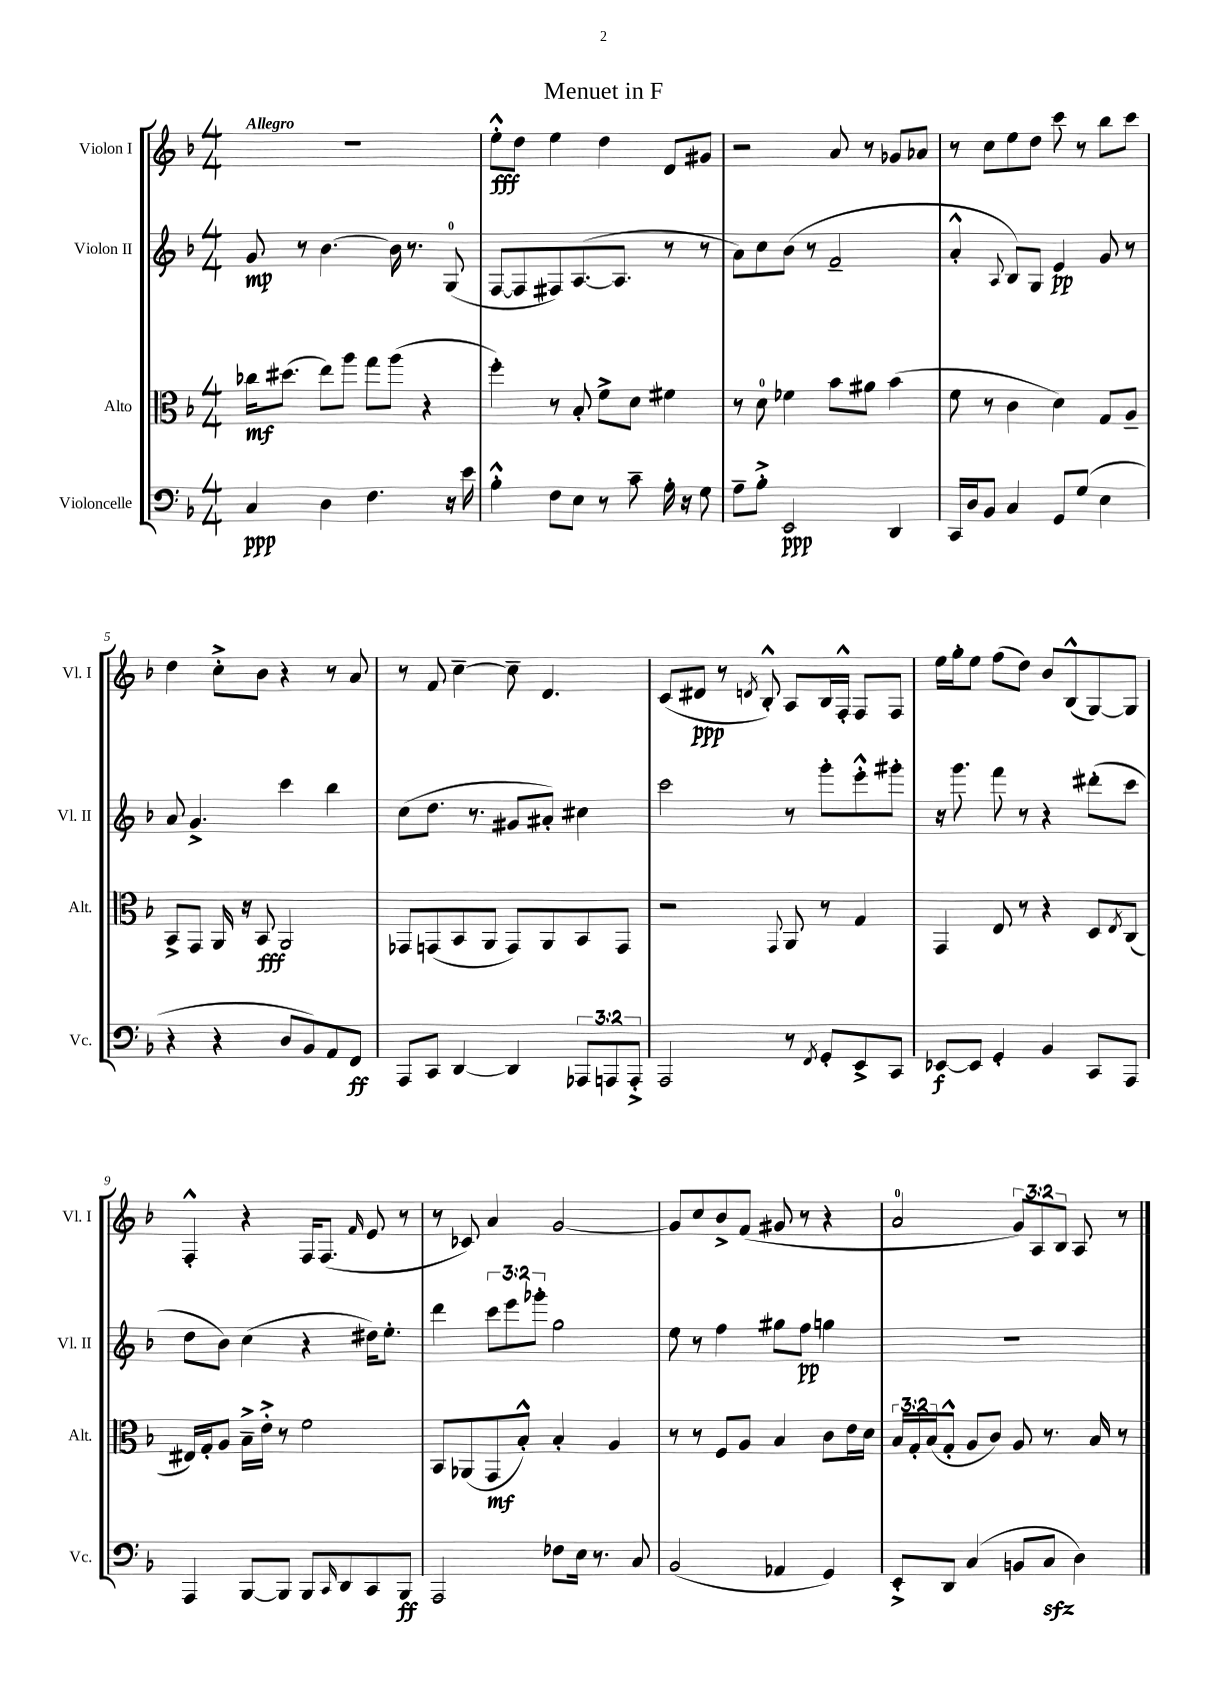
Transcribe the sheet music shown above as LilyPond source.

\header { title = "Menuet in F" }
<<
\new StaffGroup <<
\new Staff = "s0" \with { instrumentName = "Violon I" shortInstrumentName = "Vl. I" } {
    \clef treble \key f \major \numericTimeSignature \time 4/4 \override Staff.TupletNumber.text = #tuplet-number::calc-fraction-text \tempo "Allegro"
    R1 |
    e''8-.-^\fff d''8 e''4 d''4 d'8 gis'8 |
    r2 a'8 r8 ges'8 aes'8 |
    r8 c''8 e''8 d''8 c'''8 r8 bes''8 c'''8 |
    d''4 c''8-.-> bes'8 r4 r8 a'8 |
    r8 f'8 c''4~-- c''8-- d'4. |
    c'8( dis'8\ppp r8 \acciaccatura { d'8 } bes8-.-^) a8 bes16 f16-.-^ f8 f8 |
    e''16 g''16-. e''8 f''8( d''8) bes'8 bes8-^( g8~) g8 |
    f4-.-^ r4 f16 f8.( \grace { f'16 } e'8 r8 |
    r8 ces'8) a'4 g'2~ |
    g'8 c''8 bes'8-> f'8( gis'8 r8 r4 |
    a'2-0 \tuplet 3/2 { g'8) a8 bes8 } a8 r8 \bar "|." |
}
\new Staff = "s1" \with { instrumentName = "Violon II" shortInstrumentName = "Vl. II" } {
    \clef treble \key f \major \numericTimeSignature \time 4/4 \override Staff.TupletNumber.text = #tuplet-number::calc-fraction-text
    g'8\mp r8 bes'4.~ bes'16 r8. g8-0( |
    f8~ f8 fis8) a8.~( a8. r8 r8 |
    a'8) c''8 bes'8( r8 f'2-- |
    a'4-.-^ \appoggiatura { a8 } bes8) g8 e'4\pp g'8 r8 |
    a'8 g'4.-> c'''4 bes''4 |
    c''8( d''8. r8. gis'8 ais'8-.) cis''4 |
    c'''2 r8 g'''8-. e'''8-.-^ gis'''8-. |
    r16 g'''8. f'''8 r8 r4 dis'''8-.( c'''8 |
    d''8 bes'8) c''4( r4 dis''16) e''8.-. |
    d'''4 \tuplet 3/2 { c'''8 e'''8 ges'''8-. } g''2 |
    e''8 r8 f''4 gis''8 f''8\pp g''4 |
    R1 \bar "|." |
}
\new Staff = "s2" \with { instrumentName = "Alto" shortInstrumentName = "Alt." } {
    \clef alto \key f \major \numericTimeSignature \time 4/4 \override Staff.TupletNumber.text = #tuplet-number::calc-fraction-text
    ces''16\mf dis''8.( e''8) a''8 g''8 a''8( r4 |
    f''4-.) r8 bes8-. f'8-> d'8 fis'4 |
    r8 d'8-0 fes'4 bes'8 ais'8 bes'4( |
    f'8 r8 c'4 d'4) g8 a8-- |
    bes,8-> g,8 a,16 r16 bes,8\fff a,2 |
    ges,8 g,8( bes,8 a,8 g,8) a,8 bes,8 g,8 |
    r2 \appoggiatura { g,8 } a,8 r8 g4 |
    g,4 e8 r8 r4 d8 \acciaccatura { e8 } c8( |
    eis16) g16-. a8 bes16---> e'16-.-> r8 f'2 |
    bes,8 aes,8( g,8\mf bes8-.-^) bes4-. a4 |
    r8 r8 f8 a8 bes4 c'8 e'16 d'16 |
    \tuplet 3/2 { bes16 g16-. bes16( } g8-.-^ a8 c'8) a8 r8. bes16 r8 \bar "|." |
}
\new Staff = "s3" \with { instrumentName = "Violoncelle" shortInstrumentName = "Vc." } {
    \clef bass \key f \major \numericTimeSignature \time 4/4 \override Staff.TupletNumber.text = #tuplet-number::calc-fraction-text
    c4\ppp d4 f4. r16 e'16 |
    bes4-.-^ f8 e8 r8 c'8-- a16-. r16 g8 |
    a8-- bes8-.-> e,2\ppp d,4 |
    c,16 d16 bes,8 c4 g,8 g8( e4 |
    r4 r4 d8 bes,8) a,8 f,8\ff |
    a,,8 c,8 d,4~ d,4 \tuplet 3/2 { aes,,8 a,,8 a,,8-.-> } |
    a,,2 r8 \acciaccatura { f,8 } g,8-. e,8-> c,8 |
    ees,8~\f ees,8 g,4-. bes,4 c,8 a,,8 |
    a,,4 bes,,8~ bes,,8 bes,,8 \grace { c,16 } d,8 c,8 bes,,8\ff |
    a,,2 fes8 e16 r8. c8 |
    bes,2( aes,4 g,4) |
    e,8-.-> d,8 c4( b,8 c8\sfz d4) \bar "|." |
}
>>
>>
